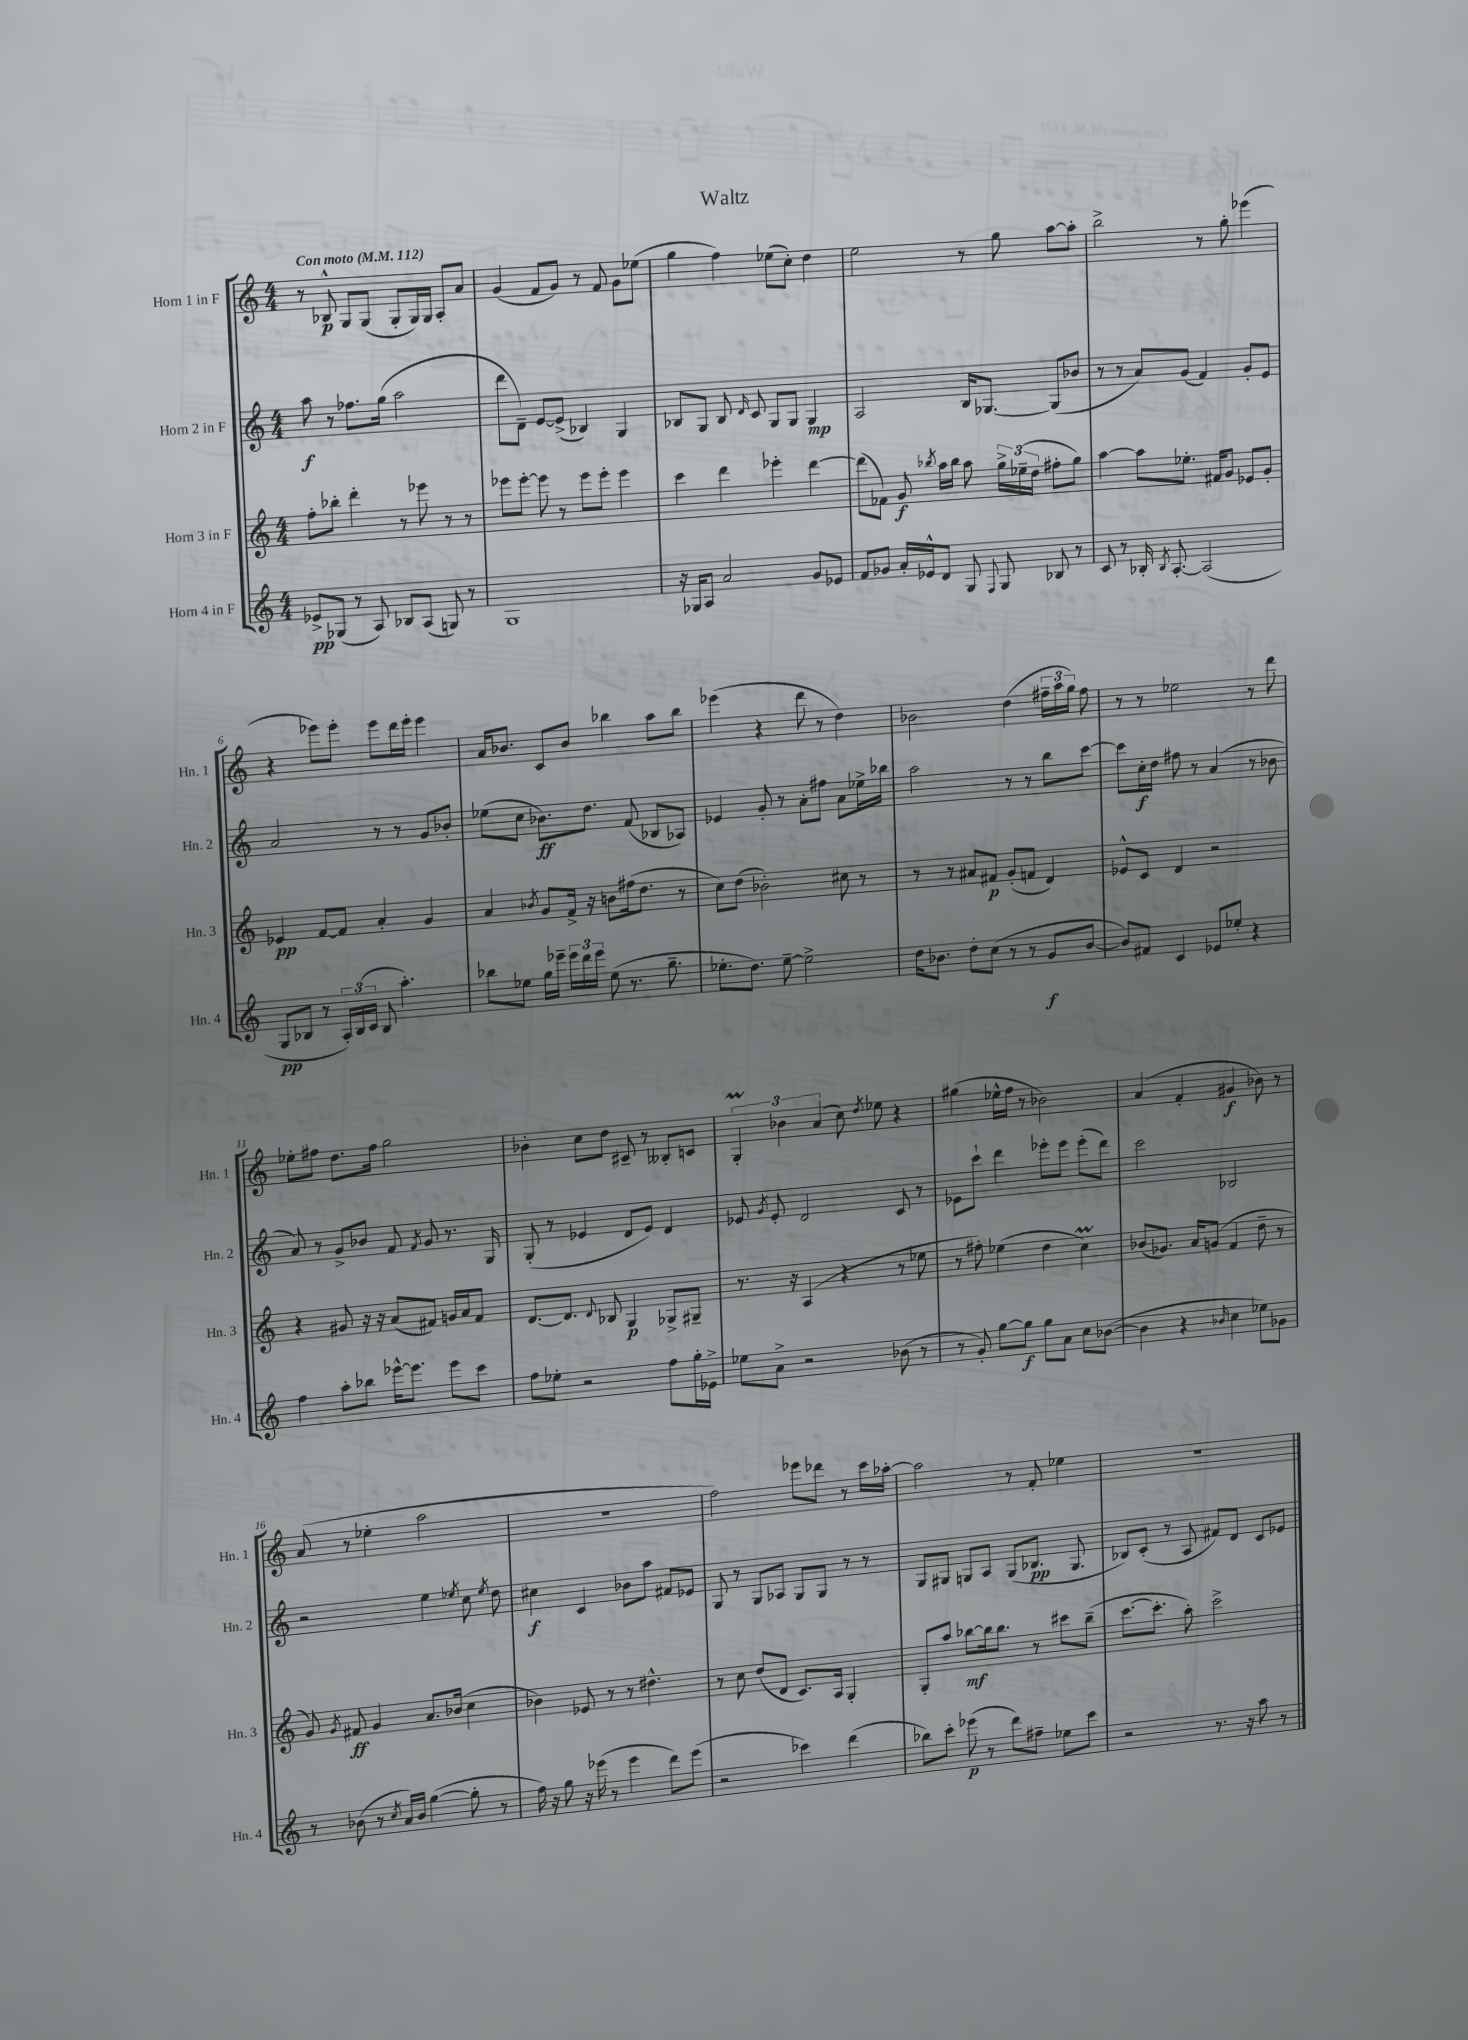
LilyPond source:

\header { title = "Waltz" }
<<
\new StaffGroup <<
\new Staff = "s0" \with { instrumentName = "Horn 1 in F" shortInstrumentName = "Hn. 1" } {
    \clef treble \key c \major \numericTimeSignature \time 4/4 \tempo "Con moto" 4 = 112
    \autoBeamOff r8 bes8-^\p g8[ g8]( g8[-. g16) g16] a8[-. a'8] |
    g'4( f'8[ g'8]) r8 f'8 g'8[ ees''8]( |
    g''4 f''4) ees''8[( c''8]-.) d''4 |
    e''2 r8 g''8 a''8[~ a''8]-. |
    b''2-> r8 g''8-. ees'''4( |
    r4 ees'''8[) ees'''8]-. ees'''8[ d'''16 ees'''16]-. ees'''4 |
    a'16[ bes'8.] c'8[ bes'8] bes''4 a''8[ bes''8] |
    ees'''4( r4 d'''8 r8 d''4) |
    bes'2 d''4( \tuplet 3/2 { fis''16[-- a''16 g''16]) } fis''8 |
    r8 r8 ees''2 r8 d'''8 |
    ees''8[-. fis''8] d''8.[ fis''16] g''2 |
    bes'4-. c''8[ d''8] cis'8-- r8 beses8[-. c'8] |
    \tuplet 3/2 { g4-.\prall bes'4 a'4( } c''8) \acciaccatura { d''8 } ees''8 r4 |
    gis''4( ees''16[-^ f''16] r8 bes'2) |
    a'4( f'4-. gis'4\f bes'8) r8 |
    a'8( r8 ees''4-. a''2 |
    R1 |
    f''2) ees'''8[ des'''8] r8 c'''16[ aes''16]~-. |
    aes''2 r8 f'8-. ees''4 |
    r1 \bar "|." |
}
\new Staff = "s1" \with { instrumentName = "Horn 2 in F" shortInstrumentName = "Hn. 2" } {
    \clef treble \key c \major \numericTimeSignature \time 4/4
    \autoBeamOff a''8\f r8 fes''8.[ g''16]( a''2 |
    d'''8[ d'8]--) e'8[~ e'8]->( bes4) g4 |
    bes8[ g8] bes8 \grace { d'16 } c'8 g8[ g8] g4\mp |
    a2 b16[ ges8.]~ ges8[( bes'8] |
    r8 r8 a'8[) g'8]( f'4) g'8[-. e'8] |
    a'2 r8 r8 g'8[ bes'8]-. |
    ees''8[( c''8] bes'8.[\ff) d''8.] f'8( bes8[ aes8]) |
    ees'4 g'8-. r8 a'8[-. fis''8] a'8[ ees''16-> bes''16] |
    a''2 r8 r8 b''8[ c'''8]~ |
    c'''8[ c''16-.\f d''16] fis''8 r8 a'4( r8 bes'8 |
    a'8) r8 g'8[-> bes'8] f'8 \acciaccatura { f'8 } g'8 r8. g16 |
    g8-.( r8 ees'4 d'8[ ees'8]) d'4 |
    ees'8 \acciaccatura { g'8 } ees'8-. d'2 c'8 r8 |
    ees'8[ c'''8]-! d'''4 ees'''8[-. ees'''8] ees'''8[-.( d'''8]) |
    c'''2 bes2 |
    r2 e''4 \acciaccatura { ees''8 } c''8 \acciaccatura { ees''8 } d''8 |
    cis''4\f c'4 bes'8[ a''8] fis'8[ ees'8] |
    g8 r8 g8[ aes8] g8[ g8] r8 r8 |
    g8[ gis8] g8[ a8] g8[( bes8.]\pp g8. |
    bes8[) c'8]-.( r8 a8 fis'8[) d'8] c'8[ ees'8] \bar "|." |
}
\new Staff = "s2" \with { instrumentName = "Horn 3 in F" shortInstrumentName = "Hn. 3" } {
    \clef treble \key c \major \numericTimeSignature \time 4/4
    \autoBeamOff f''8[-. bes''8]-. d'''4-. r8 ees'''8 r8 r8 |
    ees'''8[ ees'''8]~-. ees'''8 r8 ees'''8[ ees'''8]-. ees'''4 |
    c'''4 d'''4 ees'''4-. d'''4~ |
    d'''8[( fes'8]) g'8\f \acciaccatura { bes''8 } a''16[ bes''16] a''8 \tuplet 3/2 { g''16[-> ees''16--( d''16] } fis''8[-. g''8]) |
    a''4~ a''8[ ees''8.]-. fis'16[ g'8] ees'8[ g'8]-. |
    ees'4\pp f'8[~ f'8] a'4-. g'4 |
    a'4 \acciaccatura { bes'8 } g'8[ f'16]-> r16 b'8[ fis''16( d''8.] r8 |
    c''8[) d''8]( bes'2-.) cis''8 r8 |
    r8 r8 ais'8[ fis'8]\p g'8[-.( f'8] d'4) |
    ees'8[-^ c'8] d'4 r2 |
    r4 gis'8 r16 r16 a'8[( fis'8]) g'16[ a'16 fis'8] |
    d'8.[~ d'8.] \appoggiatura { d'8 } bes8 g4\p ges8[-> gis8]-- |
    r8. r16 a4( r4 r8 ees''8 |
    r8 fis''8-.) ees''4( d''4 c''4\prall) |
    bes'8[( ges'8.]) a'16[ g'8]( f'4 d''8-- r8 |
    g'8) \acciaccatura { g'8 } fis'8\ff g'4 a'8.[ bes'16]( c''4 |
    bes'4) ees'8 r8 r8 dis''4.-^ |
    r8 c''8 d''8[( d'8] c'8.[) a16] g4-. |
    g8[-. a''8] bes''8[~\mf bes''16 bes''8.] r8 cis'''8[ bes''8]--( |
    c'''8.[~ c'''8.]-. a''8-.) c'''2-> \bar "|." |
}
\new Staff = "s3" \with { instrumentName = "Horn 4 in F" shortInstrumentName = "Hn. 4" } {
    \clef treble \key c \major \numericTimeSignature \time 4/4
    \autoBeamOff ees'8[->\pp ges8]( r8 a8) bes8[ a8]( g8) r8 |
    g1 |
    r16 ges16[ a8] a'2 g'8[ ees'8] |
    f'8[ ges'8] a'16[-. ees'16-^ d'8] g8 \appoggiatura { f8 } g8 bes8 r8 |
    c'8 r8 bes16-. \acciaccatura { bes8 } a8.~-. a2( |
    g8[\pp bes8] r8 \tuplet 3/2 { a16[-.) bes16( c'16] } bes8 a''4.-.) |
    bes''8[ ees''8] g''16[ ees'''16]-- \tuplet 3/2 { ees'''16[ d'''16 ees'''16] } ees''8( r8. g''8.-- |
    ees''8.[-. d''8.]) ees''8~-- ees''2-> |
    d''16[ bes'8.] d''8[-. c''8]( r8 r8 g'8[\f bes'8]~ |
    bes'8[) fis'8] c'4 ees'8[ ees''8]-. r4 |
    f''4 a''8[-. bes''8] ees'''16[~-^ ees'''8.] ees'''8[ c'''8] |
    f''8[ ees''8]-. r2 f''8[ g''16-. ees'16]-> |
    ees''8[ a'8]-> r2 bes'8( r8 |
    r8 g'8-.) g''8[~ g''8]\f g''8[ a'8] c''8[ bes'8]~( |
    bes'4 r4 \grace { bes'16 } c''4 ees''8[) ges'8] |
    r8 bes'8( r8 \acciaccatura { c''8 } a'16[) bes'16] g''4~( g''8-. r8 |
    f''16) r16 g''8 r16 ees'''16( r8 ees'''4 d'''8[) ees'''8]( |
    r2 ces'''4) d'''4( |
    bes''8[) c'''8]-. ees'''8\p( r8 d'''8[) fis''8]-- ees''8[ c'''8] |
    r2 r8. r16 a''8 r8 \bar "|." |
}
>>
>>
